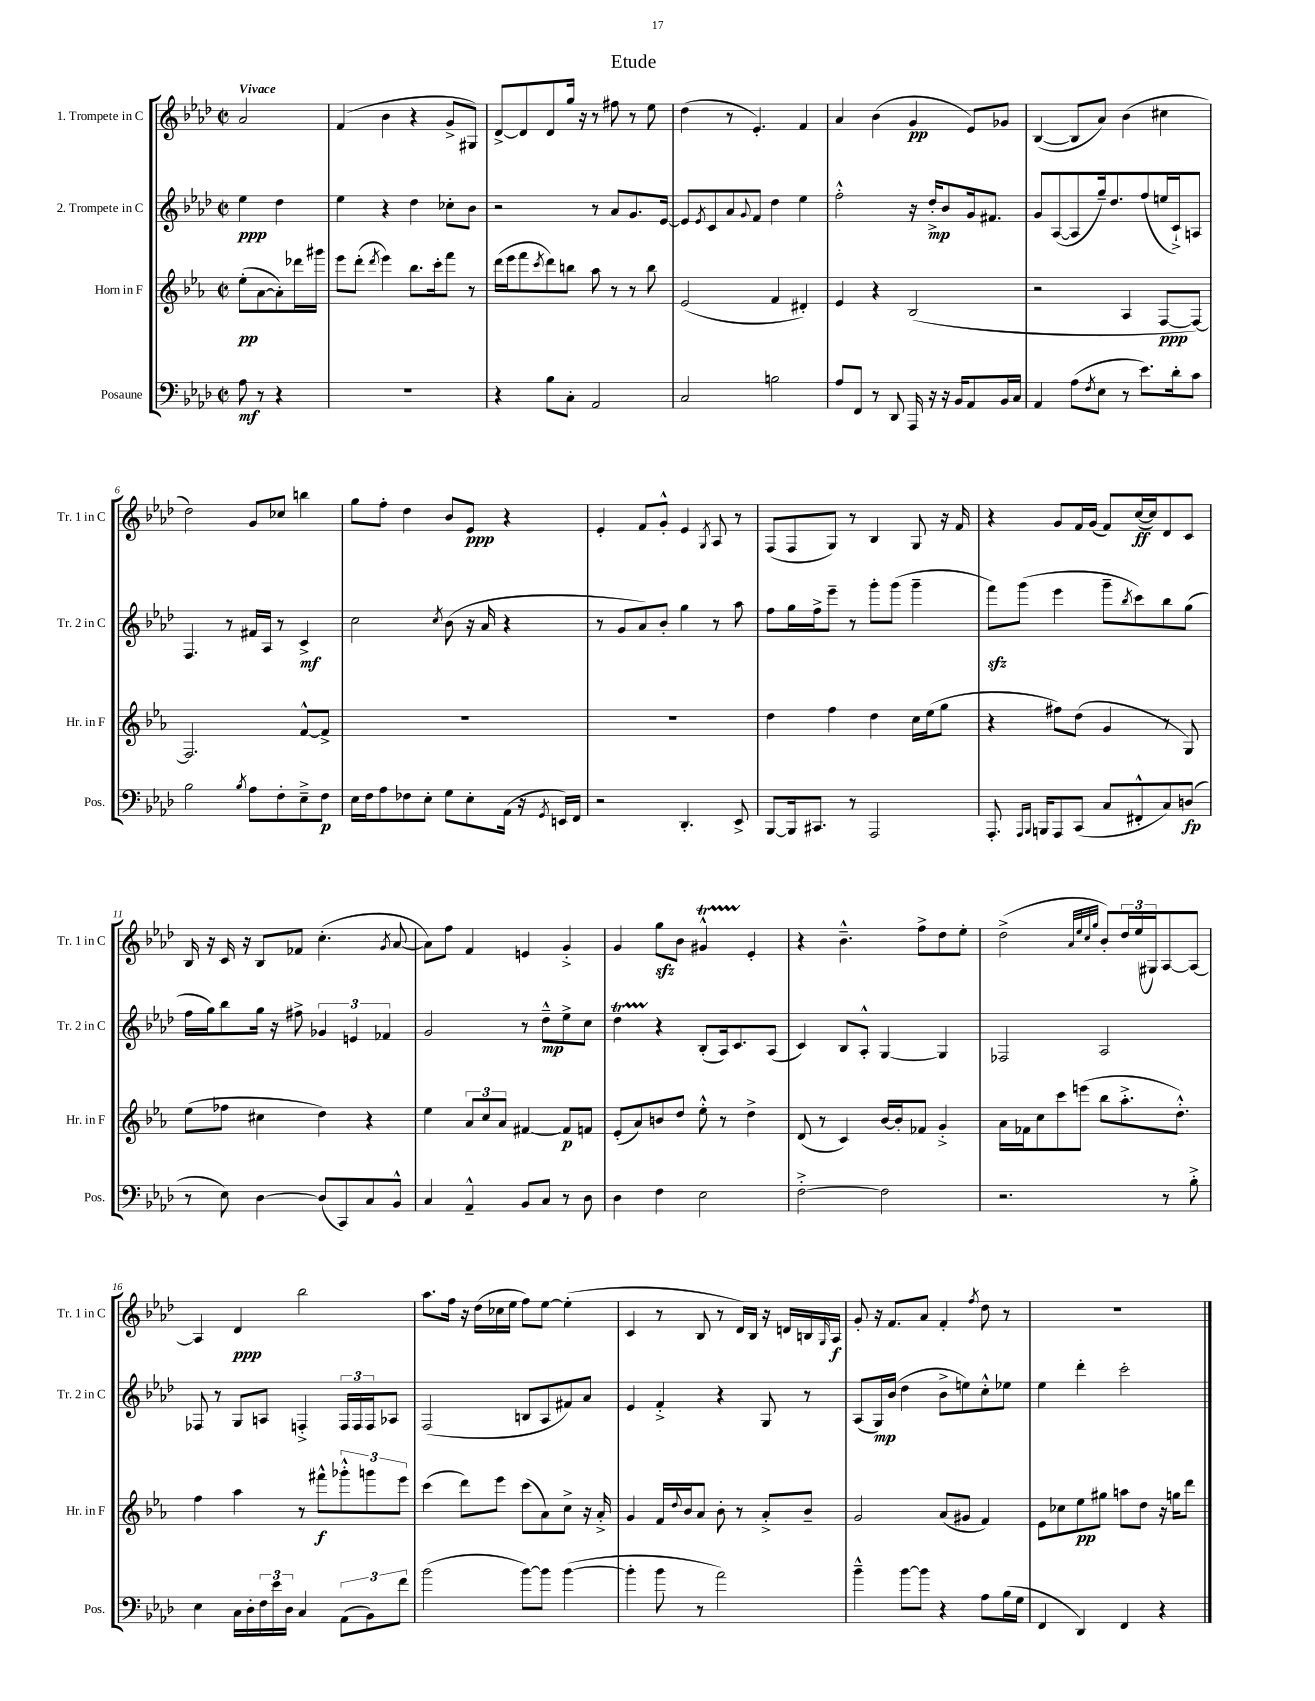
\header { title = "Etude" }
<<
\new StaffGroup <<
\new Staff = "s0" \with { instrumentName = "1. Trompete in C" shortInstrumentName = "Tr. 1 in C" } {
    \clef treble \key aes \major \defaultTimeSignature \time 2/2 \partial 2 \tempo "Vivace"
    aes'2 |
    f'4( bes'4 r4 g'8-> gis8) |
    des'8~-> des'8 des'8 g''16 r16 r8 fis''8 r8 ees''8 |
    des''4( r8 ees'4.-.) f'4 |
    aes'4 bes'4( g'4\pp ees'8) ges'8 |
    bes4~( bes8 aes'8) bes'4( cis''4 |
    des''2) g'8 ces''8 b''4 |
    g''8 f''8-. des''4 bes'8 ees'8\ppp r4 |
    ees'4-. f'8 g'8-.-^ ees'4 \acciaccatura { g8 } aes8 r8 |
    f8( f8 g8) r8 bes4 g8 r16 f'16 |
    r4 g'8 f'16 g'16( f'8) c''16~\ff( c''16) des'8 c'8 |
    bes16 r16 c'16 r16 bes8 fes'8 c''4.-.( \acciaccatura { g'8 } aes'8~ |
    aes'8) f''8 f'4 e'4 g'4-.-> |
    g'4 g''8\sfz bes'8 gis'4-^\startTrillSpan ees'4-.\stopTrillSpan |
    r4 bes'4.---^ f''8-> des''8 ees''8-. |
    des''2->( \grace { aes'32 ees''32 c''32 g''32 } bes'8-.) \tuplet 3/2 { des''16 ees''16( gis16) } aes8~ aes8~ |
    aes4 des'4\ppp bes''2 |
    aes''8. f''16 r16 des''16( ces''16 ees''16 f''8) ees''8~ ees''4-.( |
    c'4 r8 bes8 r8 des'16) bes16 r16 d'16 b16 \grace { g16 } aes16\f |
    g'8-. r16 f'8. aes'8 f'4-. \acciaccatura { f''8 } des''8 r8 |
    R1 \bar "|." |
}
\new Staff = "s1" \with { instrumentName = "2. Trompete in C" shortInstrumentName = "Tr. 2 in C" } {
    \clef treble \key aes \major \defaultTimeSignature \time 2/2 \partial 2
    ees''4\ppp des''4 |
    ees''4 r4 des''4 ces''8-. bes'8 |
    r2 r8 aes'8 g'8. ees'16~ |
    ees'8 \acciaccatura { ees'8 } c'8 aes'8 \appoggiatura { g'8 } f'8 des''4 ees''4 |
    f''2-.-^ r16 des''16-.->\mp bes'8 g'16 fis'8. |
    g'8 aes8~( aes8 g''16--) des''8. f''8( e''16 c'16-!->) a8 |
    f4. r8 fis'16 aes16 r8 c'4->\mf |
    c''2 \acciaccatura { c''8 } bes'8( r16 aes'16 r4 |
    r8 g'8 aes'8) bes'8-. g''4 r8 aes''8 |
    f''8 g''16 f''16-> ees'''8-- r8 g'''8-. g'''8( g'''4-- |
    f'''8\sfz) g'''8( ees'''4 g'''8-- \acciaccatura { bes''8 } c'''8) bes''8 g''8( |
    f''16 g''16) bes''8 g''16 r16 fis''8-> \tuplet 3/2 { ges'4 e'4 fes'4 } |
    g'2 r8 des''8---^\mp ees''8-> c''8 |
    des''4\startTrillSpan r4\stopTrillSpan bes8-.( aes16) c'8. aes8( |
    c'4) bes8 aes8-.-^ g4~ g4 |
    fes2 aes2 |
    fes8 r8 g8 a8 f4-.-> \tuplet 3/2 { f16 f16 f16 } aes8 |
    f2( b8 aes8 fis'8) aes'8 |
    ees'4 f'4-.-> r4 g8 r8 |
    aes8( g16\mp) bes'16( des''4 bes'8-> e''8) c''8-.-^ ees''8 |
    ees''4 des'''4-. c'''2-. \bar "|." |
}
\new Staff = "s2" \with { instrumentName = "Horn in F" shortInstrumentName = "Hr. in F" } {
    \clef treble \key ees \major \defaultTimeSignature \time 2/2 \partial 2
    ees''8-.\pp( aes'8~ aes'8-.) des'''16 gis'''16 |
    ees'''8 d'''8-.( \acciaccatura { d'''8 } ees'''4) bes''8. c'''16-. f'''8 r8 |
    d'''16( ees'''16 f'''8 \acciaccatura { c'''8 } d'''8) b''8 aes''8 r8 r8 b''8 |
    ees'2( f'4 dis'4-.) |
    ees'4 r4 bes2( |
    r2 aes4 f8~\ppp f8~) |
    f2. f'8~-^ f'8-> |
    R1 |
    R1 |
    d''4 f''4 d''4 c''16 ees''16( g''8 |
    r4 fis''8) d''8( g'4 r8 g8) |
    ees''8( fes''8 cis''4 d''4) r4 |
    ees''4 \tuplet 3/2 { aes'8 c''8 aes'8 } fis'4~ fis'8\p f'8 |
    ees'8-.( aes'8) b'8 d''8 ees''8-.-^ r8 d''4-> |
    d'8( r8 c'4) bes'16~ bes'16-. fes'8 g'4-.-> |
    aes'16 fes'16 c''8 c'''8 e'''8( bes''8 aes''8.-.-> d''8.-.-^) |
    f''4 aes''4 r8 fis'''8-^\f \tuplet 3/2 { ges'''8-.-^ g'''8 ees'''8 } |
    c'''4( d'''8) ees'''8 c'''8( aes'8) c''8-> r16 aes'16-.-> |
    g'4 f'16 \appoggiatura { d''8 } bes'16 aes'8 bes'8-. r8 aes'8-.-> bes'8-- |
    g'2 aes'8( gis'8 f'4) |
    ees'8 ces''8 ees''8\pp gis''8 a''8 d''8 r16 g''16 d'''8 \bar "|." |
}
\new Staff = "s3" \with { instrumentName = "Posaune" shortInstrumentName = "Pos." } {
    \clef bass \key aes \major \defaultTimeSignature \time 2/2 \partial 2
    aes8\mf r8 r4 |
    R1 |
    r4 bes8 c8-. aes,2 |
    c2 b2 |
    aes8 f,8 r8 des,8 aes,,16 r16 r16 bes,16 aes,8 bes,16 c16 |
    aes,4 aes8( \acciaccatura { f8 } ees8 r8 ees'8.) des'16-. c'8 |
    bes2 \acciaccatura { bes8 } aes8 f8-. ees8---> f8\p |
    ees16 f16 aes8 fes8 ees8-. g8 ees8-. aes,16( r16 \acciaccatura { g,8 } e,16) f,16 |
    r2 des,4.-. ees,8-> |
    bes,,8~ bes,,16 cis,8. r8 aes,,2 |
    aes,,8.-. \grace { aes,,16 bes,,16 } b,,16 aes,,8 c,8( c8 fis,8-.-^ c8) d8\fp( |
    r8 ees8) des4~ des8( c,8) c8 bes,8-^ |
    c4 aes,4---^ bes,8 c8 r8 des8 |
    des4 f4 ees2 |
    f2~-.-> f2 |
    r2. r8 bes8-.-> |
    ees4 c16 des16-. \tuplet 3/2 { f16 ees'16 des16 } c4 \tuplet 3/2 { aes,8( bes,8) f'8 } |
    bes'2( bes'8~) bes'8 bes'4~( |
    bes'4-. bes'8 r8 aes'2) |
    bes'4---^ bes'8~ bes'8 r4 aes8 bes16( g16 |
    f,4 des,4) f,4 r4 \bar "|." |
}
>>
>>
